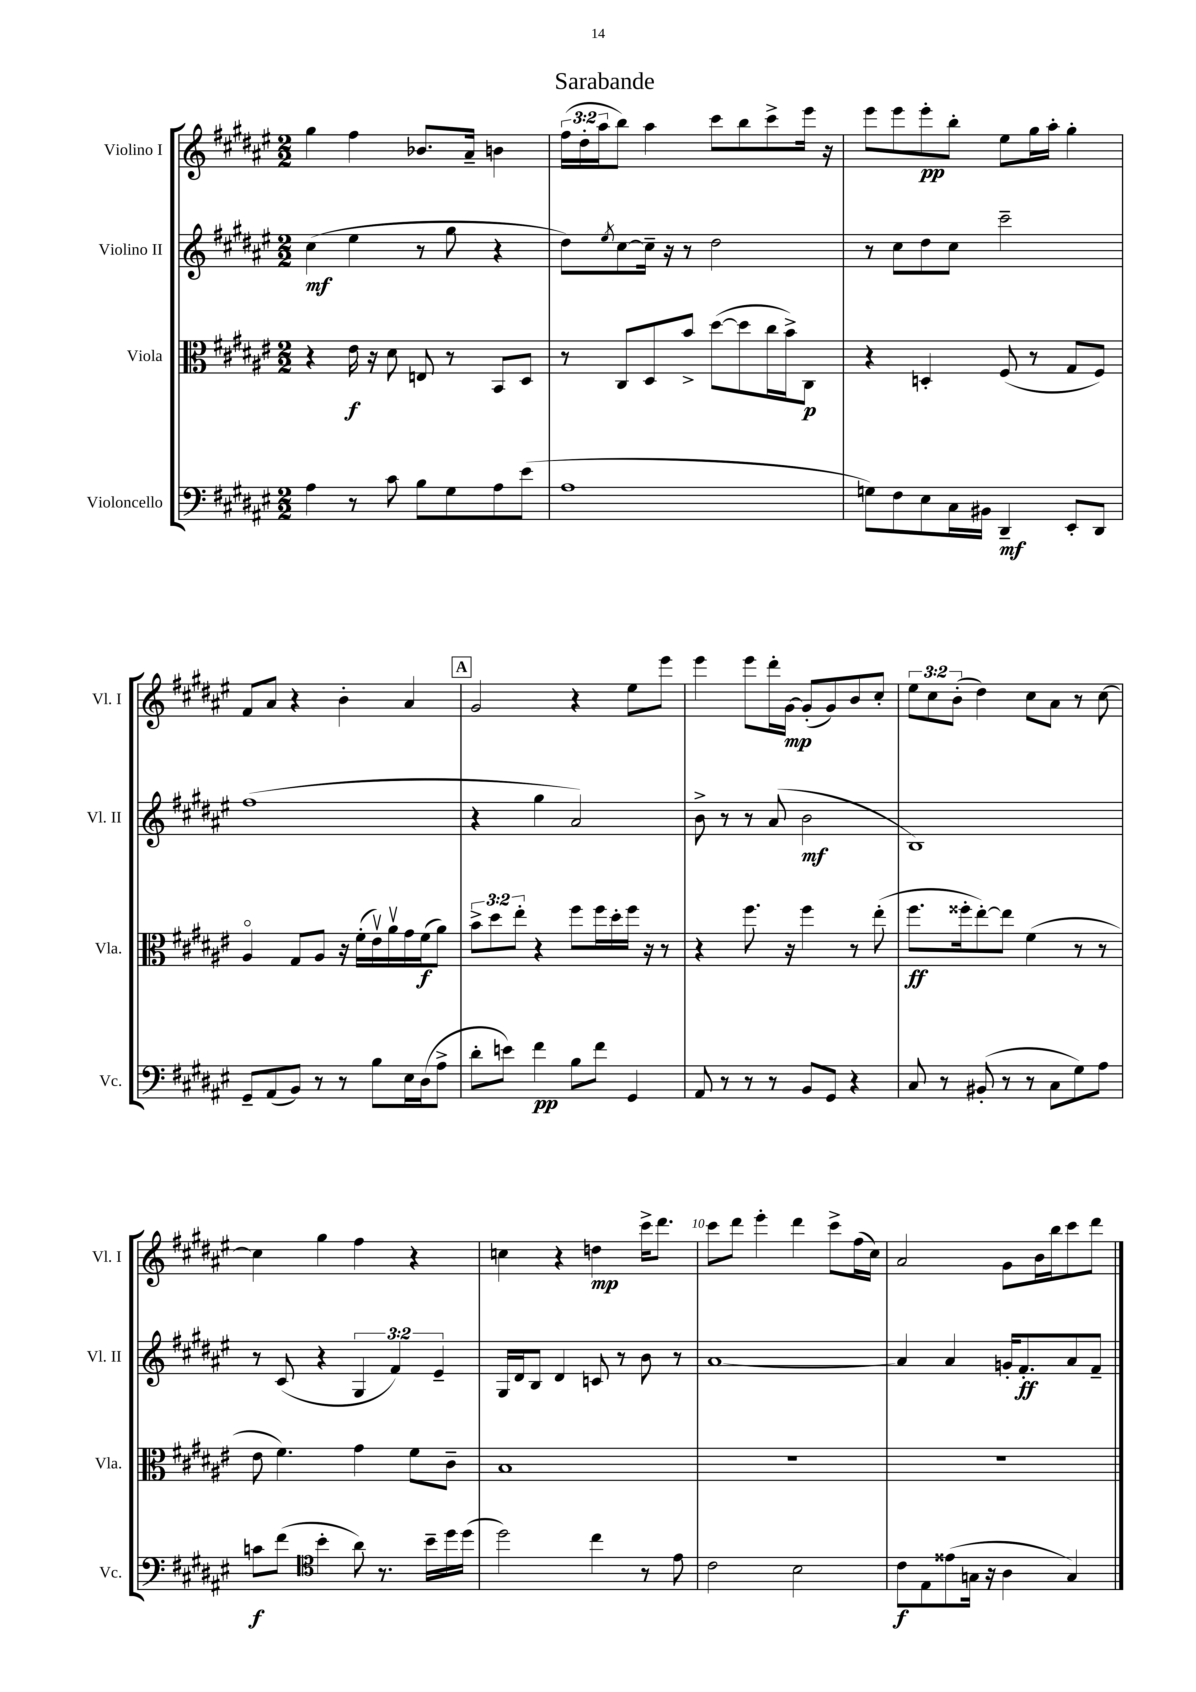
\header { title = "Sarabande" }
<<
\new StaffGroup <<
\new Staff = "s0" \with { instrumentName = "Violino I" shortInstrumentName = "Vl. I" } {
    \clef treble \key fis \major \numericTimeSignature \time 2/2 \override Staff.TupletNumber.text = #tuplet-number::calc-fraction-text
    gis''4 fis''4 bes'8. ais'16-- b'4 |
    \tuplet 3/2 { fis''16( dis''16-. ais''16 } b''8) ais''4 cis'''8 b''8 cis'''8-> eis'''16 r16 |
    eis'''8 eis'''8 eis'''8-.\pp b''8-. eis''8 gis''16 ais''16-. gis''4-. |
    fis'8 ais'8 r4 b'4-. ais'4 |
    \mark \markup { \box "A" } gis'2 r4 eis''8 eis'''8 |
    eis'''4 eis'''8 dis'''16-. gis'16~\mp gis'8-.( gis'8) b'8 cis''8-. |
    \tuplet 3/2 { eis''8 cis''8 b'8-.( } dis''4) cis''8 ais'8 r8 cis''8~ |
    cis''4 gis''4 fis''4 r4 |
    c''4 r4 d''4\mp cis'''16-> dis'''8. |
    cis'''8 dis'''8 eis'''4-. dis'''4 cis'''8-> fis''16( cis''16) |
    ais'2 gis'8 b'16 b''16 cis'''8 dis'''8 \bar "|." |
}
\new Staff = "s1" \with { instrumentName = "Violino II" shortInstrumentName = "Vl. II" } {
    \clef treble \key fis \major \numericTimeSignature \time 2/2 \override Staff.TupletNumber.text = #tuplet-number::calc-fraction-text
    cis''4\mf( eis''4 r8 gis''8 r4 |
    dis''8) \acciaccatura { eis''8 } cis''8~ cis''16-- r16 r8 dis''2 |
    r8 cis''8 dis''8 cis''8 cis'''2-- |
    fis''1( |
    \mark \markup { \box "A" } r4 gis''4 ais'2) |
    b'8-> r8 r8 ais'8( b'2\mf |
    b1) |
    r8 cis'8( r4 \tuplet 3/2 { gis4 fis'4) eis'4-- } |
    gis16 dis'16 b8 dis'4 c'8 r8 b'8 r8 |
    ais'1~ |
    ais'4 ais'4 g'16-. fis'8.-.\ff ais'8 fis'8-- \bar "|." |
}
\new Staff = "s2" \with { instrumentName = "Viola" shortInstrumentName = "Vla." } {
    \clef alto \key fis \major \numericTimeSignature \time 2/2 \override Staff.TupletNumber.text = #tuplet-number::calc-fraction-text
    r4 eis'16\f r16 dis'8 e8 r8 b,8 dis8 |
    r8 cis8 dis8 b'8-> dis''8~( dis''8 cis''16 b'16->) cis8\p |
    r4 d4-. fis8( r8 gis8 fis8) |
    ais4\flageolet gis8 ais8 r16 fis'16-.( eis'16\upbow) ais'16\upbow gis'16 fis'16\f( ais'8) |
    \mark \markup { \box "A" } \tuplet 3/2 { b'8-> dis''8 eis''8-. } r4 fis''8 fis''16 dis''16-. fis''16 r16 r8 |
    r4 fis''8. r16 fis''4 r8 eis''8-.( |
    fis''8.\ff fisis''16-. eis''8~-.) eis''8 fis'4( r8 r8 |
    eis'8 fis'4.) gis'4 fis'8 cis'8-- |
    b1 |
    R1 |
    R1 \bar "|." |
}
\new Staff = "s3" \with { instrumentName = "Violoncello" shortInstrumentName = "Vc." } {
    \clef bass \key fis \major \numericTimeSignature \time 2/2
    ais4 r8 cis'8 b8 gis8 ais8 eis'8( |
    ais1 |
    g8) fis8 eis8 cis16 bis,16 dis,4--\mf eis,8-. dis,8 |
    gis,8-- ais,8( b,8) r8 r8 b8 eis16 dis16( ais8-> |
    \mark \markup { \box "A" } dis'8-. e'8) fis'4\pp b8 fis'8 gis,4 |
    ais,8 r8 r8 r8 b,8 gis,8 r4 |
    cis8 r8 bis,8-.( r8 r8 cis8 gis8) ais8 |
    c'8\f fis'8( \clef tenor b'4-. ais'8) r8. b'16-- dis''16 dis''16( |
    dis''2) cis''4 r8 eis'8 |
    cis'2 b2 |
    cis'8\f eis8 eisis'8( g16 r16 ais4 g4) \bar "|." |
}
>>
>>
\layout { \context { \Score \override BarNumber.break-visibility = ##(#f #t #t) barNumberVisibility = #(every-nth-bar-number-visible 5) } }
